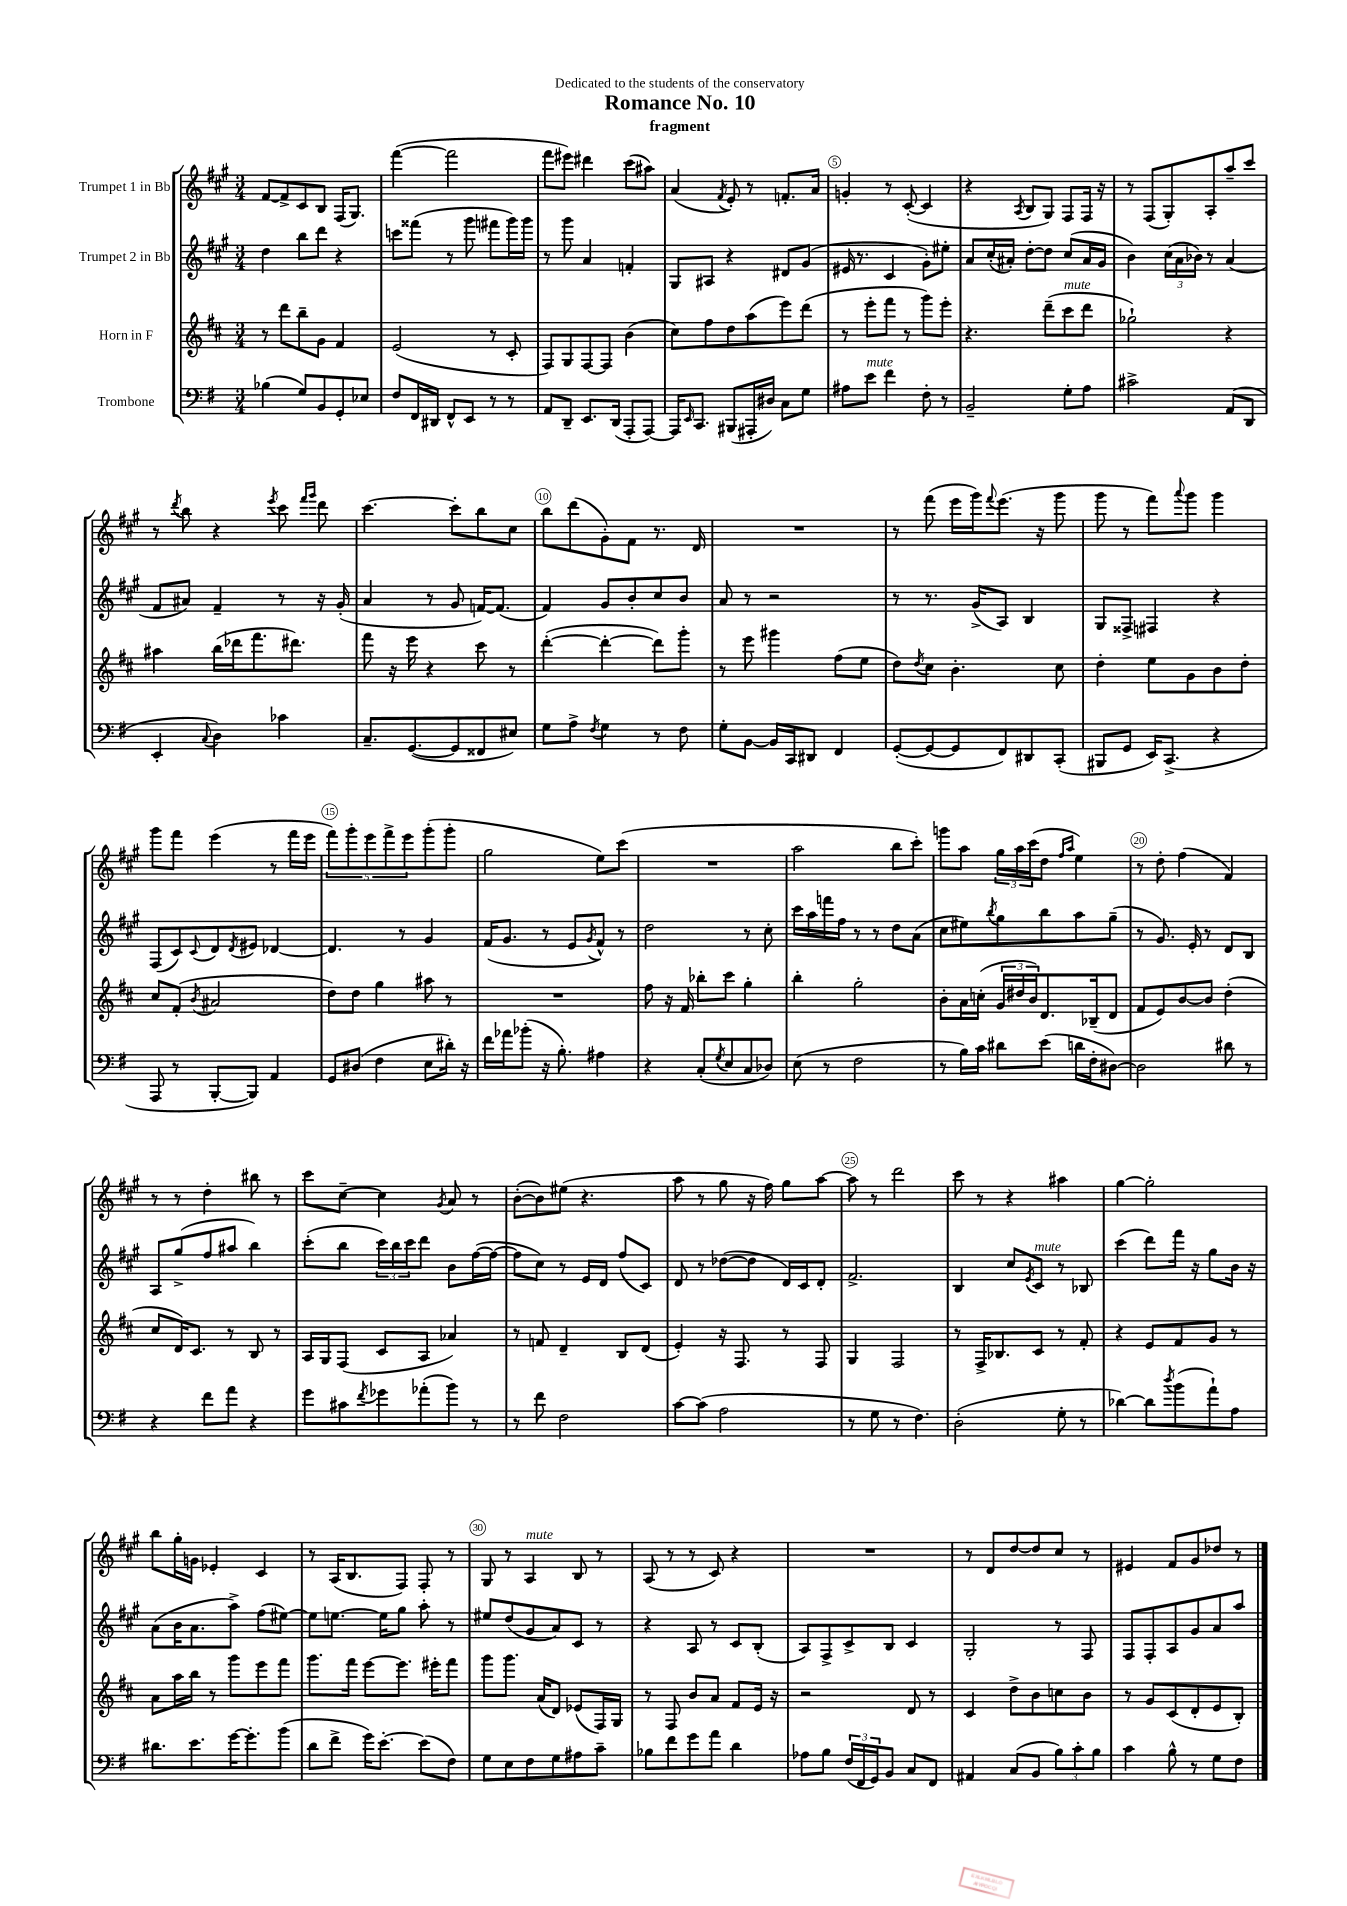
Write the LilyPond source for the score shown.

\header { title = "Romance No. 10" subtitle = "fragment" dedication = "Dedicated to the students of the conservatory" }
<<
\new StaffGroup <<
\new Staff = "s0" \with { instrumentName = "Trumpet 1 in Bb" } {
    \clef treble \key a \major \numericTimeSignature \time 3/4
    fis'8~ fis'8-> cis'8 b8 fis16( gis8.) |
    fis'''4~( fis'''2 |
    fis'''8 eis'''8) dis'''4 cis'''8( ais''8) |
    a'4( \acciaccatura { fis'8 } e'8-.) r8 f'8.-. a'16 |
    g'4-. r8 cis'8~-.( cis'4 |
    r4 \acciaccatura { a8 } b8 gis8) fis8 fis16 r16 |
    r8 fis8( gis8-.) a8-. a''8-- cis'''8 |
    r8 \acciaccatura { d'''8 } b''8 r4 \acciaccatura { e'''8 } cis'''8 \grace { fis'''16 gis'''16 } d'''8 |
    cis'''4.~ cis'''8-. b''8 cis''8 |
    b''8 d'''8( gis'8-.) fis'8 r8. d'16 |
    R2. |
    r8 fis'''8( e'''16 gis'''16) \appoggiatura { fis'''8 } e'''8.( r16 gis'''8 |
    gis'''8 r8 fis'''8) \appoggiatura { a'''8 } gis'''8 gis'''4 |
    gis'''8 fis'''8 e'''4( r8 fis'''16 e'''16 |
    \tuplet 5/4 { fis'''8) gis'''8-. e'''8 fis'''8-> e'''8 } gis'''8-.( gis'''8-. |
    gis''2 e''8) cis'''8( |
    R2. |
    a''2 b''8 cis'''8-.) |
    g'''8 a''8 \tuplet 3/2 { gis''16 a''16 cis'''16( } d''8 \grace { fis''16 a''16 } e''4) |
    r8 d''8-. fis''4( fis'4) |
    r8 r8 d''4-. bis''8 r8 |
    cis'''8 cis''8~-- cis''4 \acciaccatura { gis'8 } a'8 r8 |
    b'8~-.( b'8) eis''8( r4. |
    a''8 r8 gis''8 r16 fis''16) gis''8 a''8~ |
    a''8 r8 d'''2 |
    cis'''8 r8 r4 ais''4 |
    gis''4~ gis''2-. |
    b''8 gis''16-. g'16 ees'4-. cis'4 |
    r8 a16( b8. fis8) fis8-. r8 |
    gis8 r8 a4^\markup { \italic "mute" } b8 r8 |
    a8( r8 r8 cis'8) r4 |
    R2. |
    r8 d'8 d''8~ d''8 cis''8 r8 |
    eis'4 fis'8 gis'8 des''8 r8 \bar "|." |
}
\new Staff = "s1" \with { instrumentName = "Trumpet 2 in Bb" } {
    \clef treble \key a \major \numericTimeSignature \time 3/4
    d''4 b''8 d'''8 r4 |
    c'''8 fisis'''8( r8 gis'''8 fis'''8 gis'''16) gis'''16 |
    r8 gis'''8 a'4 f'4-. |
    gis8 ais8 r4 dis'8 gis'8( |
    eis'16 r8. cis'4 gis'8-.) eis''8-. |
    a'8 cis''16-.( ais'16-.) d''8~-. d''8 cis''8( ais'16 gis'16 |
    b'4) \tuplet 3/2 { cis''16( a'16 bes'16) } r8 a'4( |
    fis'8 ais'8) fis'4-- r8 r16 gis'16-.( |
    a'4 r8 gis'8 f'16~) f'8.( |
    fis'4) gis'8 b'8-. cis''8 b'8 |
    a'8 r8 r2 |
    r8 r8. gis'16->( a8) b4 |
    gis8 fisis8-> fis4 r4 |
    fis8( cis'8) \appoggiatura { cis'8 } d'8 \acciaccatura { d'8 } eis'8 des'4~ |
    des'4. r8 gis'4 |
    fis'16( gis'8. r8 e'8 \acciaccatura { gis'8 } fis'8-^) r8 |
    d''2 r8 cis''8-. |
    cis'''16 a''16 f'''16 fis''16 r8 r8 d''8 a'8( |
    cis''8 eis''8) \acciaccatura { b''8 } gis''8 b''8 a''8 gis''8--( |
    r8 gis'8.) e'16-. r8 d'8 b8 |
    a8 gis''8->( fis''8 ais''8 b''4) |
    cis'''8-.( b''8 \tuplet 3/2 { cis'''16) b''16 cis'''16 } d'''8 b'8 fis''16~( fis''16~ |
    fis''8 cis''8) r8 e'16 d'16 fis''8( cis'8) |
    d'8 r8 des''8~( des''8 d'16) cis'16 d'8-. |
    fis'2.-> |
    b4 cis''8 \acciaccatura { e'8 } cis'8^\markup { \italic "mute" } r8 bes8 |
    cis'''4( d'''8) fis'''16 r16 gis''8 b'16 r16 |
    a'8( b'16 a'8. a''8->) fis''8( eis''8~) |
    eis''8 e''8.~ e''16 gis''8 a''8-. r8 |
    eis''8 d''8( gis'8 a'8) cis'8 r8 |
    r4 a8 r8 cis'8 b8-.( |
    a8) fis8-> cis'8-> b8 cis'4 |
    gis2-. r8 fis8 |
    fis8 fis8-. a8 gis'8 a'8 a''8 \bar "|." |
}
\new Staff = "s2" \with { instrumentName = "Horn in F" } {
    \clef treble \key d \major \numericTimeSignature \time 3/4
    r8 d'''8 b''8-- g'8 fis'4 |
    e'2( r8 cis'8-. |
    fis8) g8 fis8~ fis8 b'4( |
    cis''8) fis''8 d''8 a''8( e'''8) d'''8( |
    r8 e'''8-. fis'''8 r8 g'''8) e'''8-. |
    r4. d'''8--( cis'''8^\markup { \italic "mute" } d'''8 |
    ges''2-!) r4 |
    ais''4 b''16( des'''16 fis'''8. dis'''8.) |
    fis'''8 r16 e'''16 r4 cis'''8 r8 |
    d'''4~-.( d'''4~-. d'''8) g'''8-. |
    r8 e'''8 gis'''4 fis''8( e''8 |
    d''8) \acciaccatura { d''8 } cis''8 b'4.-. cis''8 |
    d''4-. e''8 g'8 b'8 d''8-. |
    cis''8 fis'8-.( \acciaccatura { b'8 } ais'2 |
    d''8) d''8 g''4 ais''8 r8 |
    R2. |
    fis''8 r16 fis'16 bes''8-. cis'''8 g''4-. |
    b''4-. g''2-. |
    b'8-. a'16 c''16-.( \tuplet 3/2 { g'16 dis''16 b'16) } d'8. bes16--( d'8 |
    fis'8 e'8) b'8~ b'8 d''4-.( |
    cis''8 d'16) cis'8. r8 b8 r8 |
    a16 g16 fis8( cis'8 a8 aes'4) |
    r8 f'8 d'4-- b8 d'8( |
    e'4-.) r16 fis8. r8 fis8 |
    g4 fis2 |
    r8 fis16-> bes8. cis'8 r8 fis'8-. |
    r4 e'8 fis'8 g'8 r8 |
    a'8 a''16 b''16 r8 g'''8 e'''8 fis'''8 |
    g'''8. fis'''16 e'''8~ e'''8. eis'''16-. fis'''8 |
    g'''8 g'''8. a'16( d'8) ees'8( fis16) g16 |
    r8 fis8 b'8 a'8 fis'8 e'16 r16 |
    r2 d'8 r8 |
    cis'4 d''8-> b'8 c''8 b'8 |
    r8 g'8 cis'8( d'8-. e'8 b8-.) \bar "|." |
}
\new Staff = "s3" \with { instrumentName = "Trombone" } {
    \clef bass \key g \major \numericTimeSignature \time 3/4
    bes4( g8) b,8 g,8-. ees8 |
    fis8 fis,16 dis,16 fis,8-^ e,8 r8 r8 |
    a,8 d,8-- e,8. d,16( a,,8-. a,,8~) |
    a,,16 \grace { e,16 } c,8. bis,,8( ais,,16-. dis16) c8 g8 |
    ais8 e'8^\markup { \italic "mute" } fis'4 fis8-. r8 |
    b,2-- g8-. a8 |
    cis'2-> a,8( d,8 |
    e,4-. \appoggiatura { c8 } d4) ces'4 |
    c8.-- g,8.~( g,8 fisis,8 eis8) |
    g8 a8-> \acciaccatura { fis8 } g4 r8 fis8 |
    g8-. b,8~ b,16 c,16 dis,8 fis,4 |
    g,8~-.( g,8~ g,8 fis,8) dis,8 c,8-.( |
    bis,,8 g,8 e,16) c,8.->( r4 |
    a,,8 r8 b,,8~-. b,,8) a,4 |
    g,8 dis8( fis4 e8 dis'16-.) r16 |
    fis'16 aes'16 bes'8-.( r16 b8.-.) ais4 |
    r4 c8-.( \acciaccatura { g8 } e8 c8 des8) |
    e8( r8 fis2 |
    r8 b16) c'16 dis'8 e'8( d'16 fis16-. dis8~) |
    dis2 dis'8 r8 |
    r4 fis'8 a'8 r4 |
    g'8 cis'8 \acciaccatura { fis'8 } ges'8 aes'8-.( b'8) r8 |
    r8 fis'8 fis2 |
    c'8~ c'8( a2 |
    r8 g8 r8 fis4.) |
    d2-.( g8-. r8 |
    des'4~) des'8 \acciaccatura { d''8 } b'8( a'8-!) a8 |
    dis'8. e'8. g'16~ g'8.-. b'8( |
    d'8 fis'8-> g'16) e'8.~-. e'8( fis8) |
    g8 e8 fis8 g8 ais8 c'8-- |
    bes8 fis'8 g'8 a'8 d'4 |
    aes8 b8 \tuplet 3/2 { fis16( fis,16 g,16) } b,8 c8 fis,8 |
    ais,4 c8( b,8 \tuplet 3/2 { b8) c'8-. b8 } |
    c'4 b8-^ r8 g8 fis8 \bar "|." |
}
>>
>>
\layout { \context { \Score \override BarNumber.break-visibility = ##(#f #t #t) barNumberVisibility = #(every-nth-bar-number-visible 5) \override BarNumber.stencil = #(make-stencil-circler 0.1 0.3 ly:text-interface::print) } }
